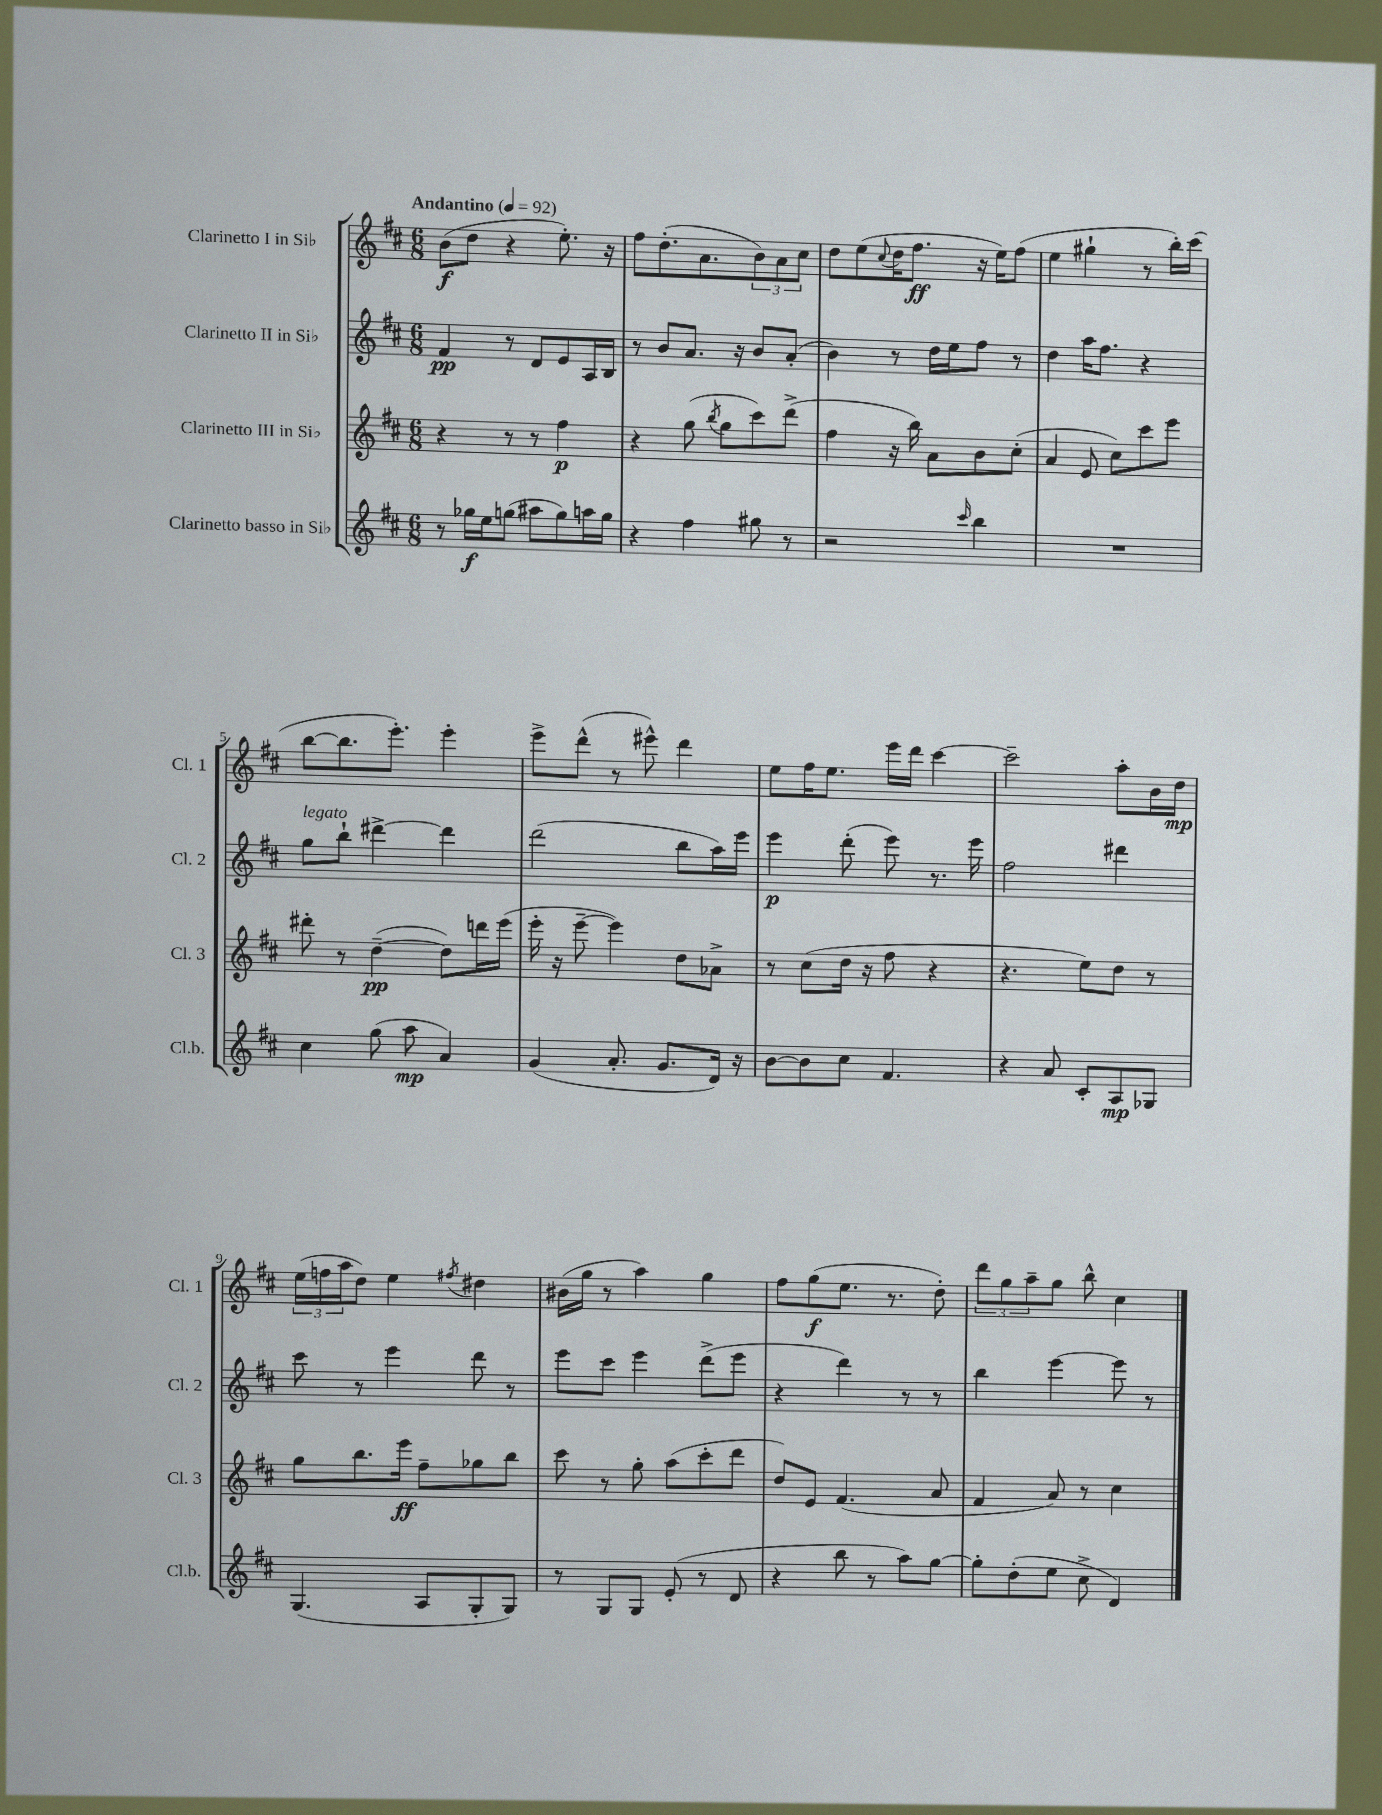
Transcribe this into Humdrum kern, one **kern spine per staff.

**kern	**dynam	**kern	**dynam	**kern	**dynam	**kern	**dynam
*part4	*part4	*part3	*part3	*part2	*part2	*part1	*part1
*staff4	*staff4	*staff3	*staff3	*staff2	*staff2	*staff1	*staff1
*I"Clarinetto basso in Si♭	*	*I"Clarinetto III in Si♭	*	*I"Clarinetto II in Si♭	*	*I"Clarinetto I in Si♭	*
*I'Cl.b.	*	*I'Cl. 3	*	*I'Cl. 2	*	*I'Cl. 1	*
*clefG2	*	*clefG2	*	*clefG2	*	*clefG2	*
*k[f#c#]	*	*k[f#c#]	*	*k[f#c#]	*	*k[f#c#]	*
*M6/8	*	*M6/8	*	*M6/8	*	*M6/8	*
*MM92	*	*MM92	*	*MM92	*	*MM92	*
=1	=1	=1	=1	=1	=1	=1	=1
!	!	!	!	!	!	!LO:TX:a:B:t=Andantino	!
8r	.	4r	.	4f#/	pp	(8b\L	f
16gg-X\LL	f	.	.	.	.	8dd\J	.
16ee\J	.	.	.	.	.	.	.
(8ggn\J	.	8r	.	8r	.	4r	.
8aa#X\L	.	8r	.	8d/L	.	.	.
8gg\)	.	4ff#\	p	8e/	.	8.ee'\)	.
16aan\L	.	.	.	16A/L	.	.	.
16gg\JJ	.	.	.	16B/JJ	.	16r	.
=2	=2	=2	=2	=2	=2	=2	=2
4r	.	4r	.	8r	.	8ff#\L	.
.	.	.	.	8b/L	.	(8.dd'\	.
4ff#\	.	(8gg\	.	8.a/J	.	.	.
.	.	.	.	.	.	8.a\	.
.	.	8qbb/	.	.	.	.	.
.	.	8gg\L	.	.	.	.	.
.	.	.	.	16r	.	.	.
8gg#X\	.	8ccc#\)	.	8b/L	.	12b\)	.
.	.	.	.	.	.	12a\	.
8r	.	(8ddd^\J	.	(8a'/J	.	.	.
.	.	.	.	.	.	12cc#\J	.
=3	=3	=3	=3	=3	=3	=3	=3
2r	.	4ff#\	.	4b\)	.	8dd\L	.
.	.	.	.	.	.	(8ee\	.
.	.	.	.	.	.	8qqcc#/	.
.	.	16r	.	8r	.	16dd\K	.
.	.	16bb\)	.	.	.	8.ff#\J	ff
.	.	8a\L	.	16dd\LL	.	.	.
.	.	.	.	16ee\J	.	.	.
16qqccc#/	.	.	.	.	.	.	.
4bb\	.	8b\	.	8ff#\J	.	16r	.
.	.	.	.	.	.	16ee\KL)	.
.	.	(8cc#'\J	.	8r	.	(8ff#\J	.
=4	=4	=4	=4	=4	=4	=4	=4
2.r	.	4a/	.	4dd\	.	4ee\	.
.	.	8e/	.	16aa\KL	.	4gg#X`\	.
.	.	.	.	8.ff#\J	.	.	.
.	.	8cc#\L)	.	.	.	.	.
.	.	8ccc#\	.	4r	.	8r	.
.	.	8eee\J	.	.	.	16bb'\LL)	.
.	.	.	.	.	.	(16ccc#\JJ	.
!!LO:LB:g=z
=5	=5	=5	=5	=5	=5	=5	=5
!	!	!	!	!LO:TX:a:i:t=legato	!	!	!
4cc#\	.	8ddd#X'\	.	8gg\L	.	[8bb\L	.
.	.	8r	.	8bb`\J	.	8.bb\]	.
(8gg\	.	([4dd~\	pp	[4ddd#X^\	.	.	.
.	.	.	.	.	.	8.eee'\J)	.
8aa\	mp	.	.	.	.	.	.
4a/)	.	8dd\L])	.	4ddd#\]	.	4eee'\	.
.	.	16dddn\L	.	.	.	.	.
.	.	(16eee\JJ	.	.	.	.	.
=6	=6	=6	=6	=6	=6	=6	=6
(4g/	.	16eee'\	.	(2ddd\	.	8eee^\L	.
.	.	16r	.	.	.	.	.
.	.	[8eee~\	.	.	.	(8ddd^^\J	.
8.a'/	.	4eee\])	.	.	.	8r	.
.	.	.	.	.	.	8eee#X^^\)	.
8.g/L	.	.	.	.	.	.	.
.	.	8dd\L	.	8bb\L	.	4ddd\	.
16d/Jk)	.	8a-X^\J	.	16aa\L)	.	.	.
16r	.	.	.	16eee\JJ	.	.	.
=7	=7	=7	=7	=7	=7	=7	=7
[8b\L	.	8r	.	4eee\	p	8ee\L	.
8b\]	.	(8cc#\L	.	.	.	16ff#\K	.
.	.	.	.	.	.	8.ee\J	.
8cc#\J	.	16dd\Jk	.	(8ddd'\	.	.	.
.	.	16r	.	.	.	.	.
4.f#/	.	8ff#\	.	8eee\)	.	16eee\LL	.
.	.	.	.	.	.	16ddd\JJ	.
.	.	4r	.	8.r	.	[4ccc#\	.
.	.	.	.	16eee\	.	.	.
=8	=8	=8	=8	=8	=8	=8	=8
4r	.	4.r	.	2ff#\	.	2ccc#~\]	.
8a/	.	.	.	.	.	.	.
8c#'/L	.	8ee\L)	.	.	.	.	.
8A/	mp	8dd\J	.	4ddd#X\	.	8aa'\L	.
8G-X/J	.	8r	.	.	.	16b\L	.
.	.	.	.	.	.	16dd\JJ	mp
!!LO:LB:g=z
=9	=9	=9	=9	=9	=9	=9	=9
(4.G/	.	8gg\L	.	8ccc#\	.	(24ee\LL	.
.	.	.	.	.	.	24ffn\	.
.	.	.	.	.	.	24aa\J	.
.	.	8.bb\	.	8r	.	8dd\J)	.
.	.	.	.	4eee\	.	4ee\	.
.	.	16eee\Jk	ff	.	.	.	.
8A/L	.	8ff#~\L	.	.	.	.	.
.	.	.	.	.	.	8qff#X/	.
8G'/	.	8gg-X\	.	8ddd\	.	4dd#X\	.
8G/J)	.	8bb\J	.	8r	.	.	.
=10	=10	=10	=10	=10	=10	=10	=10
8r	.	8ccc#\	.	8eee\L	.	(16b#X\LL	.
.	.	.	.	.	.	16gg\JJ	.
8G/L	.	8r	.	8ccc#\J	.	8r	.
8G/J	.	8gg'\	.	4eee\	.	4aa\)	.
(8e'/	.	(8aa\L	.	.	.	.	.
8r	.	8ccc#'\	.	(8ddd^\L	.	4gg\	.
8d/	.	8ddd\J	.	8eee\J	.	.	.
=11	=11	=11	=11	=11	=11	=11	=11
4r	.	8dd/L)	.	4r	.	8ff#\L	.
.	.	8e/J	.	.	.	(8gg\	f
8bb\	.	(4.f#/	.	4ddd\)	.	8.ee\J	.
8r	.	.	.	.	.	.	.
.	.	.	.	.	.	8.r	.
8aa\L)	.	.	.	8r	.	.	.
[8gg\J	.	8a/	.	8r	.	8dd'\)	.
=12	=12	=12	=12	=12	=12	=12	=12
8gg'\L]	.	4f#/	.	4bb\	.	12ddd\L	.
.	.	.	.	.	.	12gg\	.
(8dd'\	.	.	.	.	.	.	.
.	.	.	.	.	.	12aa~\	.
8ee\J	.	8a/)	.	[4eee\	.	8gg\J	.
8cc#^\	.	8r	.	.	.	8bb^^\	.
4d/)	.	4cc#\	.	8eee\]	.	4cc#\	.
.	.	.	.	8r	.	.	.
==	==	==	==	==	==	==	==
*-	*-	*-	*-	*-	*-	*-	*-
